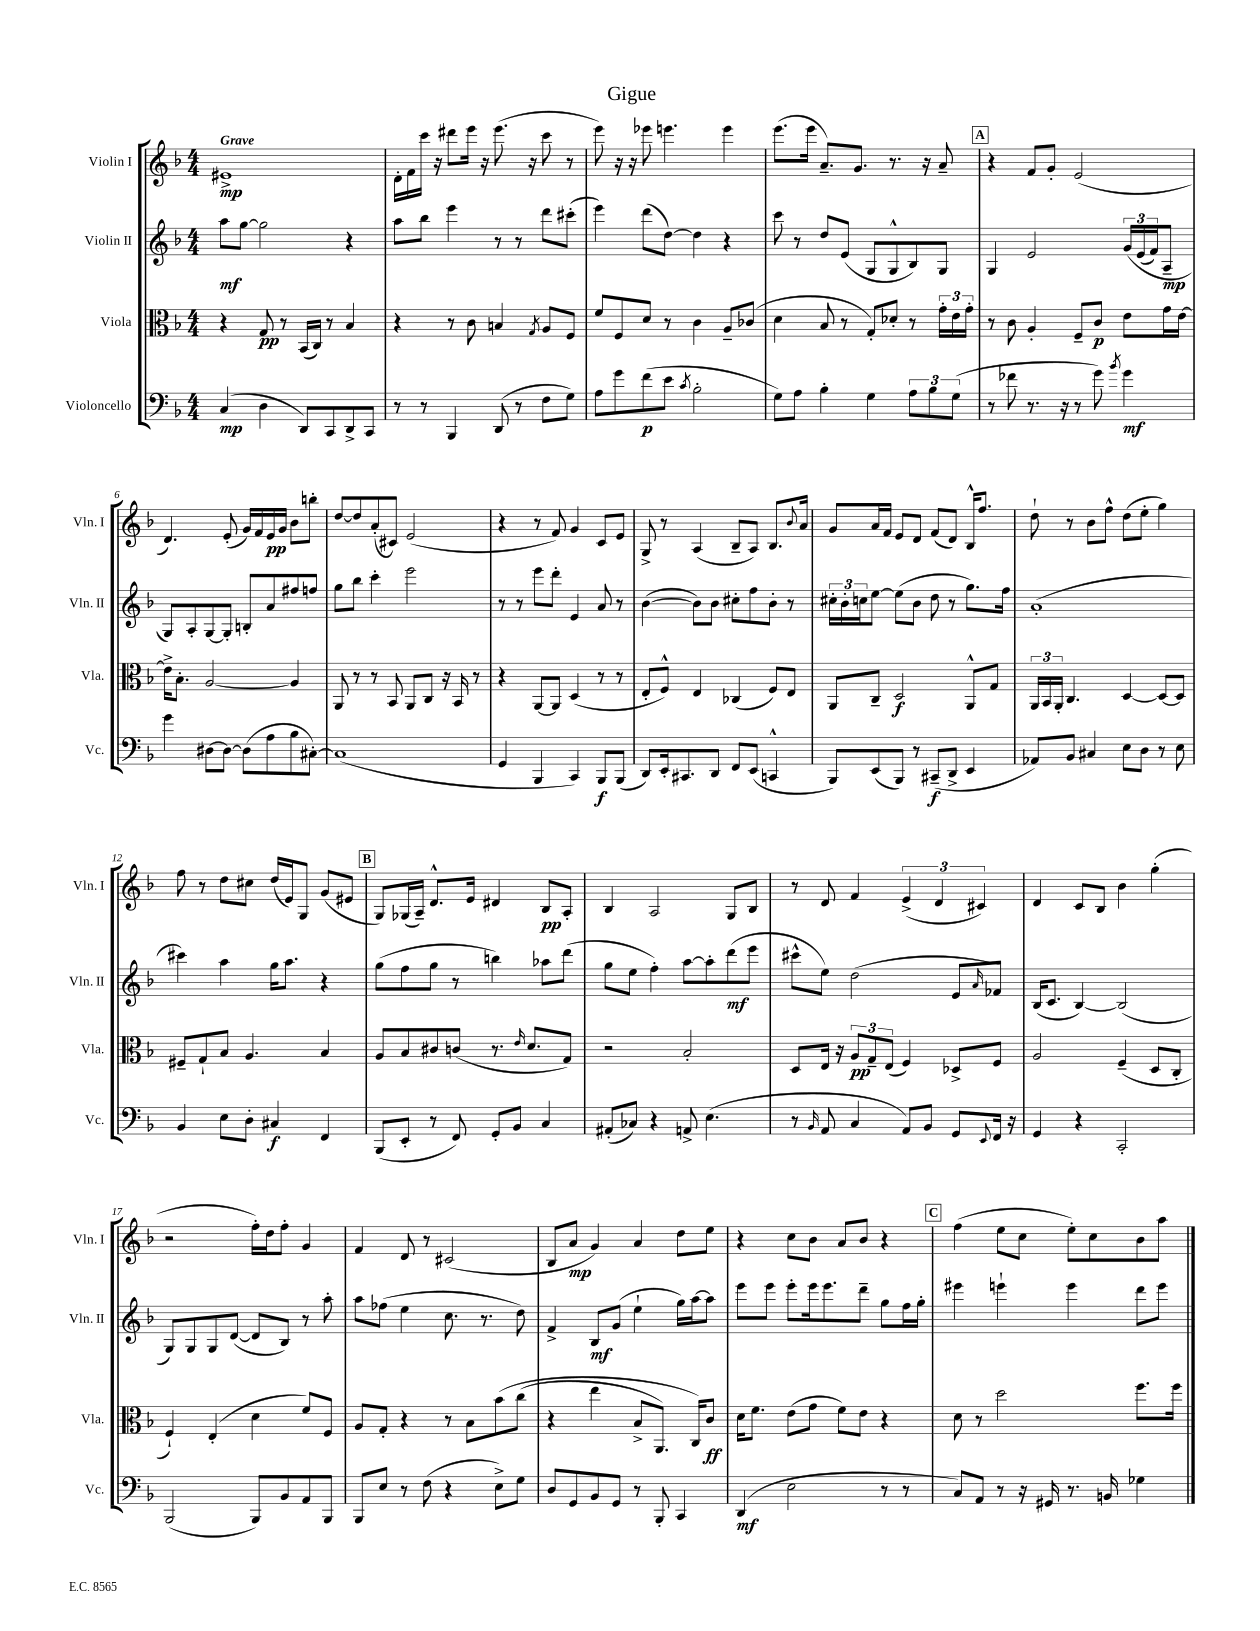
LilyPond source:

\header { title = "Gigue" }
<<
\new StaffGroup <<
\new Staff = "s0" \with { instrumentName = "Violin I" shortInstrumentName = "Vln. I" } {
    \clef treble \key f \major \numericTimeSignature \time 4/4 \tempo "Grave"
    eis'1->\mp |
    d'16-. f'16 c'''16 r16 dis'''8 e'''16 r16 e'''8.( r16 c'''8 r8 |
    e'''8) r16 r16 ees'''8 e'''4. e'''4 |
    e'''8.( e'''16 a'8.--) g'8. r8. r16 a'8-- |
    \mark \markup { \box "A" } r4 f'8 g'8-. e'2( |
    d'4.) e'8-.( g'16) f'16 e'16\pp g'16 bes'8 b''8-. |
    d''8~ d''8 a'8-.( cis'8) e'2( |
    r4 r8 f'8) g'4 c'8 e'8 |
    g8-> r8 a4( bes8-- a8) bes8. \appoggiatura { bes'8 } a'16 |
    g'8 a'16 f'16 e'8 d'8 f'8( d'8) bes16-^ f''8. |
    d''8-! r8 bes'8 f''8-^ d''8( e''8-. g''4) |
    f''8 r8 d''8 cis''8 d''16( e'16) g8 g'8( eis'8 |
    \mark \markup { \box "B" } g8) ges16( a16--) d'8.-^ e'16 dis'4 bes8\pp a8-. |
    bes4 a2 g8 bes8 |
    r8 d'8 f'4 \tuplet 3/2 { e'4->( d'4 cis'4) } |
    d'4 c'8 bes8 bes'4 g''4-.( |
    r2 f''16-.) d''16 f''8-. g'4 |
    f'4 d'8 r8 cis'2( |
    bes8 a'8\mp g'4) a'4 d''8 e''8 |
    r4 c''8 bes'8 a'8 bes'8 r4 |
    \mark \markup { \box "C" } f''4( e''8 c''8 e''8-.) c''8 bes'8 a''8 \bar "|." |
}
\new Staff = "s1" \with { instrumentName = "Violin II" shortInstrumentName = "Vln. II" } {
    \clef treble \key f \major \numericTimeSignature \time 4/4
    a''8\mf g''8~ g''2 r4 |
    a''8 bes''8 e'''4 r8 r8 d'''8 cis'''8-.( |
    e'''4) d'''8( d''8~) d''4 r4 |
    c'''8 r8 d''8 e'8( g8 g8-^ bes8) g8 |
    \mark \markup { \box "A" } g4 e'2 \tuplet 3/2 { g'16\( e'16( f'16) } a8--\mp |
    g8\) a8-. g8~ g8-. b8-. a'8 fis''8 f''8 |
    g''8 bes''8 c'''4-. e'''2 |
    r8 r8 e'''8 d'''8-. e'4 a'8 r8 |
    bes'4~( bes'8) bes'8 cis''8-. f''8 bes'8-. r8 |
    \tuplet 3/2 { cis''16-. bes'16-. c''16 } e''8~ e''8( bes'8 d''8 r8 g''8.) f''16 |
    a'1-.( |
    cis'''4) a''4 g''16 a''8. r4 |
    \mark \markup { \box "B" } g''8( f''8 g''8 r8 b''4) aes''8 d'''8( |
    g''8 e''8 f''4-.) a''8~ a''8-. d'''8\mf( e'''8 |
    cis'''8-^ e''8) d''2( e'8 \grace { a'16 } fes'8) |
    bes16( c'8. bes4~) bes2( |
    g8) g8 g8 d'8~( d'8 bes8) r8 a''8-. |
    a''8 fes''8( e''4 c''8. r8. d''8) |
    f'4-> bes8\mf g'8( e''4-! g''16) a''16~ a''8 |
    e'''8 e'''8 e'''8-. e'''16 e'''8. d'''8-- g''8 f''16 g''16-. |
    \mark \markup { \box "C" } eis'''4 e'''4-! e'''4 d'''8 e'''8 \bar "|." |
}
\new Staff = "s2" \with { instrumentName = "Viola" shortInstrumentName = "Vla." } {
    \clef alto \key f \major \numericTimeSignature \time 4/4
    r4 g8\pp r8 bes,16( c16) r8 bes4 |
    r4 r8 c'8 b4 \acciaccatura { g8 } a8 f8 |
    f'8 f8 d'8 r8 c'4 a8-- ces'8( |
    d'4 bes8 r8 g8-.) des'8-. r8 \tuplet 3/2 { g'16-. e'16 g'16-. } |
    \mark \markup { \box "A" } r8 c'8 a4-. f8-- c'8\p e'8 g'16 e'16~ |
    e'16-> bes8.-. a2~ a4 |
    a,8 r8 r8 bes,8 a,8 c8 r16 bes,16 r8 |
    r4 a,8~ a,8 d4( r8 r8 |
    e8-. f8-^) e4 ces4( f8) e8 |
    a,8 c8-- d2\f a,8-^ g8 |
    \tuplet 3/2 { a,16 bes,16 a,16-. } c4. d4~ d8~ d8 |
    fis8-- g8-! bes8 a4. bes4 |
    \mark \markup { \box "B" } a8 bes8 cis'8 c'8( r8. \grace { e'16 } d'8. g8) |
    r2 bes2-. |
    d8 e16 r16 \tuplet 3/2 { a8\pp g8-- e8( } f4) des8-> f8 |
    a2 f4--( d8 c8-. |
    f4-!) e4-.( d'4 f'8) f8 |
    a8 g8-. r4 r8 bes8 bes'8\( c''8( |
    r4 e''4 bes8-> a,8.) c16\) c'8\ff |
    d'16 f'8. e'8( g'8 f'8) e'8 r4 |
    \mark \markup { \box "C" } d'8 r8 d''2 f''8. f''16 \bar "|." |
}
\new Staff = "s3" \with { instrumentName = "Violoncello" shortInstrumentName = "Vc." } {
    \clef bass \key f \major \numericTimeSignature \time 4/4
    c4\mp( d4 d,8) c,8 d,8-> c,8 |
    r8 r8 bes,,4 d,8( r8 f8 g8) |
    a8 g'8 f'8\p( e'8 \acciaccatura { c'8 } bes2-. |
    g8) a8 bes4-. g4 \tuplet 3/2 { a8 bes8 g8( } |
    \mark \markup { \box "A" } r8 fes'8 r8. r16 r8 g'8) \acciaccatura { bes'8 } g'4\mf |
    g'4 dis8~ dis8~ dis8( a8 bes8 cis8~-.) |
    cis1( |
    g,4 bes,,4 c,4) bes,,8\f bes,,8( |
    d,8) e,16-. cis,8. d,8 f,8 e,8( c,4-^ |
    bes,,8) e,8( bes,,8) r8 cis,8--\f( d,8-> e,4 |
    aes,8) bes,8 cis4 e8 d8 r8 e8 |
    bes,4 e8 d8-. cis4\f f,4 |
    \mark \markup { \box "B" } bes,,8( e,8-. r8 f,8) g,8-. bes,8 c4 |
    ais,8-.( ces8) r4 a,8-> e4.( |
    r8 \grace { bes,16 } a,8 c4 a,8) bes,8 g,8 \appoggiatura { e,8 } f,16 r16 |
    g,4 r4 c,2-. |
    bes,,2( bes,,8) bes,8 a,8 bes,,8 |
    bes,,8 e8 r8 f8( r4 e8->) g8 |
    d8 g,8 bes,8 g,8 r8 bes,,8-. c,4 |
    d,4\mf( e2 r8 r8 |
    \mark \markup { \box "C" } c8) a,8 r8 r16 gis,16 r8. b,16 ges4 \bar "|." |
}
>>
>>
